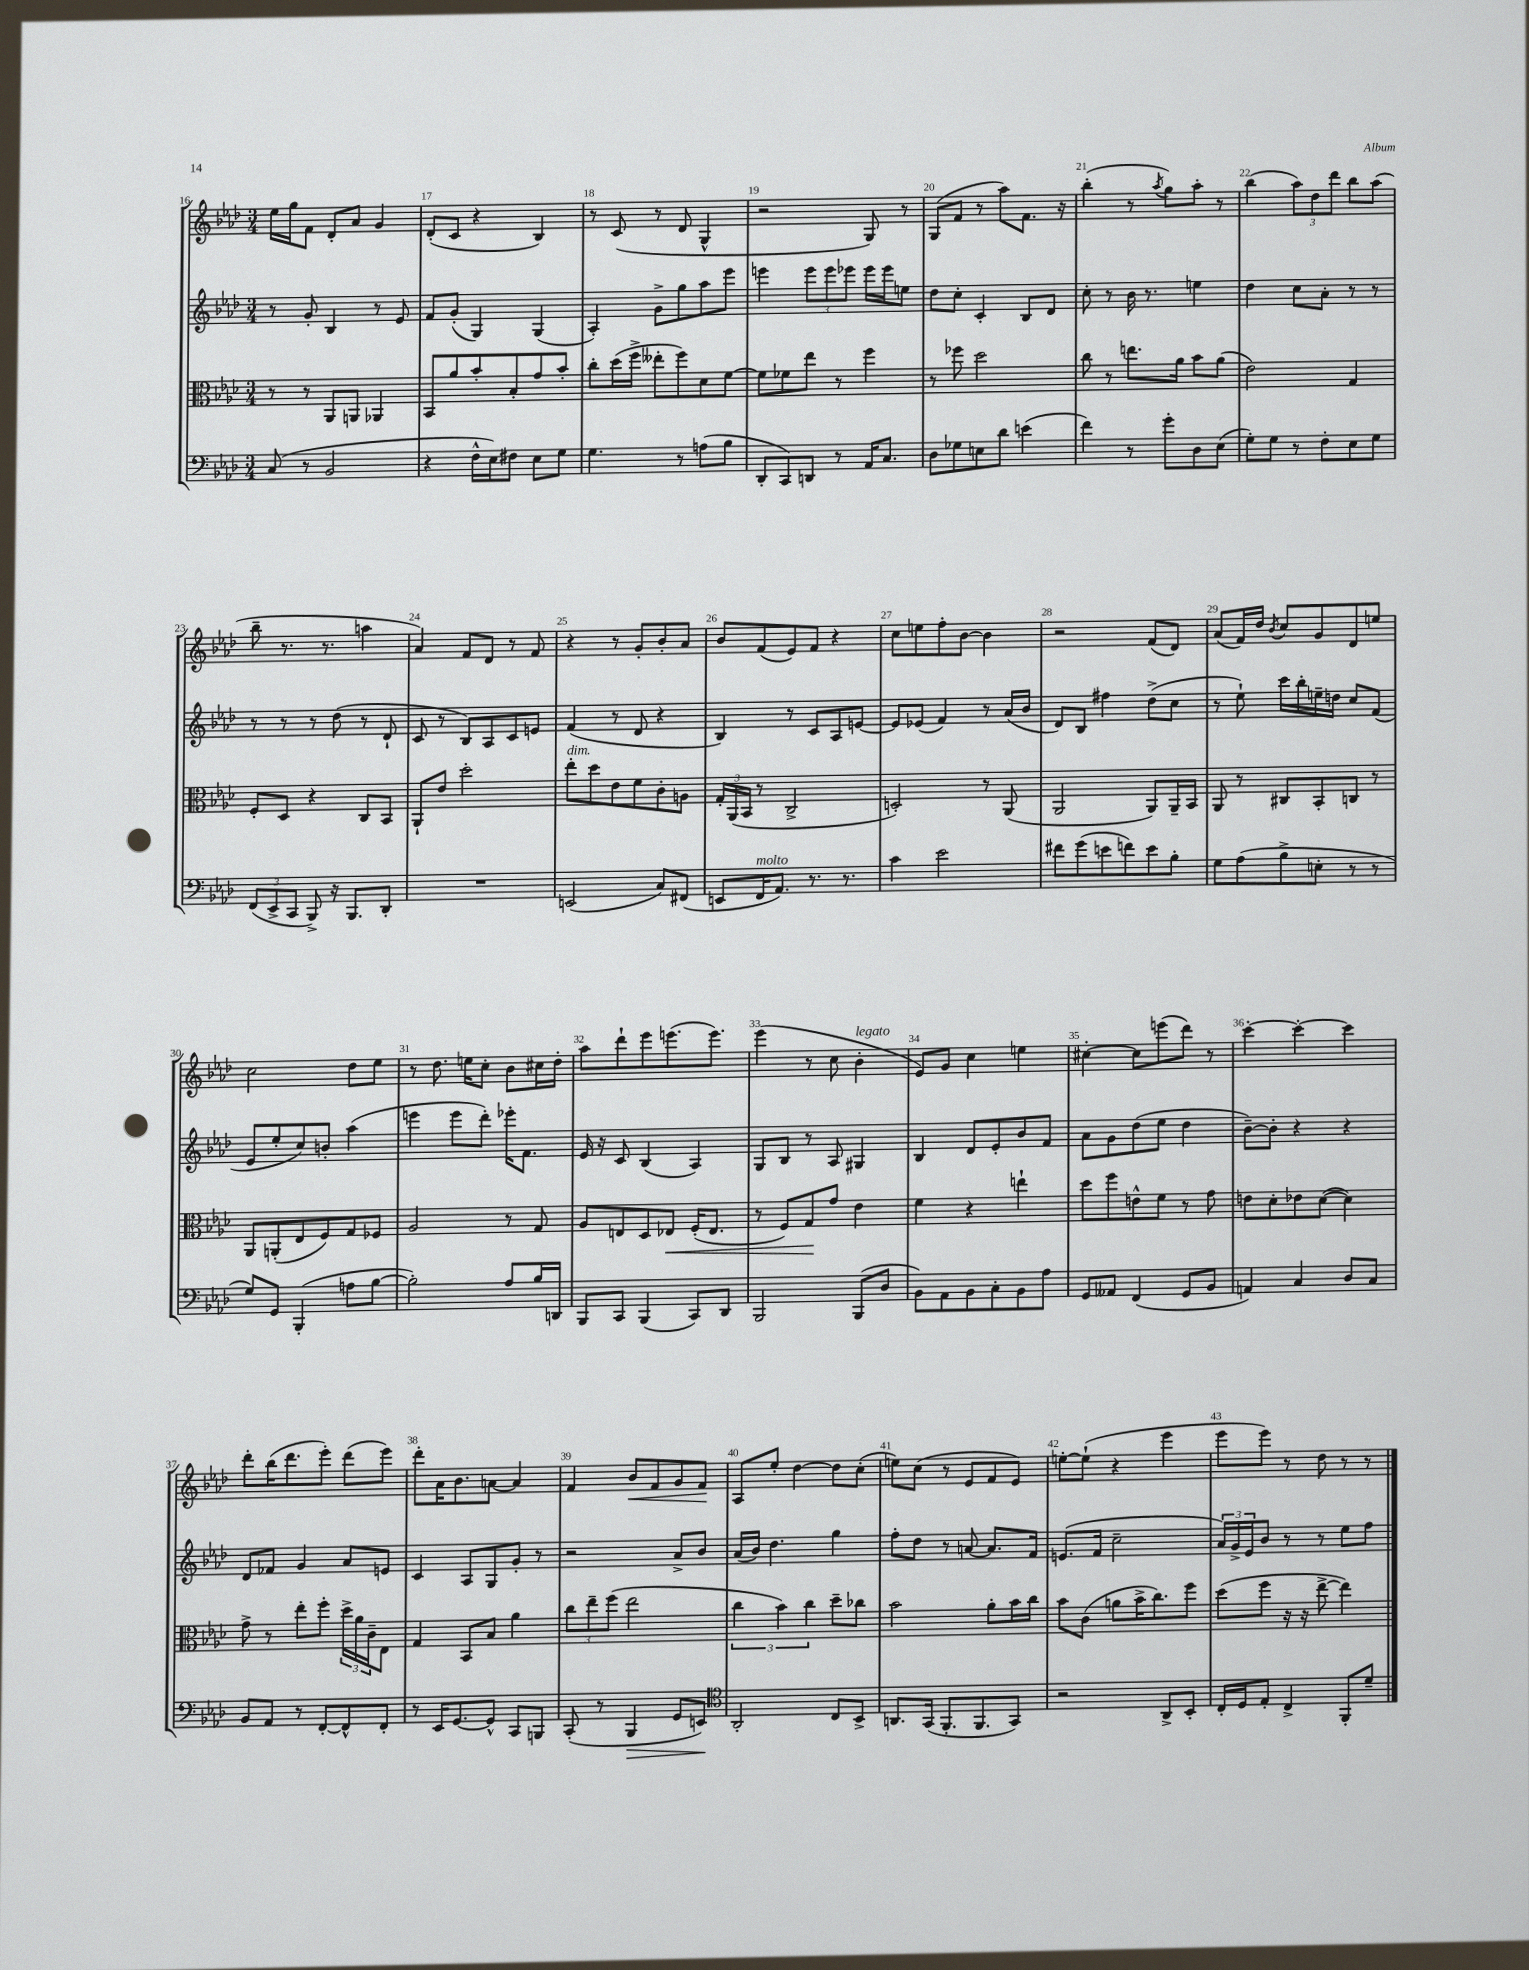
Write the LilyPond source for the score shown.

<<
\new StaffGroup <<
\new Staff = "s0" {
    \clef treble \key aes \major \numericTimeSignature \time 3/4
    ees''16 g''16 f'8 des'8-. aes'8 g'4 |
    des'8-.( c'8 r4 bes4) |
    r8 c'8( r8 des'8 g4-^ |
    r2 g8) r8 |
    g8( f'8 r8 aes''8) f'8. r16 |
    bes''4-.( r8 \acciaccatura { aes''8 } g''8) aes''8-. r8 |
    bes''4( \tuplet 3/2 { aes''8) des''8 des'''8 } bes''8 aes''8( |
    bes''8-- r8. r8. a''4 |
    aes'4) f'8 des'8 r8 f'8 |
    r4 r8 g'8-. bes'8-. aes'8 |
    bes'8 f'8( ees'8) f'8 r4 |
    c''8 e''8 f''8-. bes'8~ bes'4 |
    r2 f'8( des'8) |
    aes'8( f'16) des''16 \acciaccatura { bes'8 } c''8 g'8 des'8 e''8 |
    c''2 des''8 ees''8 |
    r8 des''8. e''16 c''8-. bes'8 cis''16 des''16-. |
    aes''8 des'''8-! ees'''8 e'''8.( e'''8.) |
    ees'''4( r8 c''8 bes'4-.^\markup { \italic "legato" } |
    ees'8) g'8 c''4 e''4 |
    cis''4~-. cis''8 e'''8( des'''8) r8 |
    c'''4~-. c'''4~-. c'''4 |
    des'''8-. bes''16( des'''8. ees'''8-.) des'''8( ees'''8) |
    des'''8-. aes'16 bes'8. a'8~ a'4 |
    f'4 bes'8\< f'8 g'8 f'8\! |
    aes8 ees''8-. des''4~ des''8 c''8-.( |
    e''8) c''8( r8 ees'8 f'8 ees'8) |
    e''8~-. e''8-!( r4 ees'''4 |
    ees'''8 ees'''8) r8 des''8 r8 r8 \bar "|." |
}
\new Staff = "s1" {
    \clef treble \key aes \major \numericTimeSignature \time 3/4
    r8 g'8-. bes4 r8 ees'8 |
    f'8 g'8-.( g4) g4( |
    aes4-.) g'8-> g''8 aes''8 ees'''8 |
    e'''4 \tuplet 3/2 { e'''8 e'''8 ees'''8 } ees'''16 ees'''16 e''8 |
    des''8 c''8-. c'4-. bes8 des'8 |
    c''8-. r8 bes'16 r8. e''4 |
    des''4 c''8 aes'8-. r8 r8 |
    r8 r8 r8 des''8( r8 des'8-! |
    c'8 r8 bes8) aes8 c'8 e'8 |
    f'4( r8 des'8 r4 |
    bes4) r8 c'8 aes8 e'8~ |
    e'8 ees'8( f'4) r8 aes'16( bes'16 |
    des'8) bes8 fis''4 des''8->( c''8 |
    r8 ees''8-!) c'''16 bes''16-. e''16-- d''16 c''8 f'8( |
    ees'8 ees''8-. c''8) b'8-. aes''4( |
    e'''4 e'''8 des'''8-.) ees'''16-. f'8. |
    ees'16 r16 c'8 bes4( aes4) |
    g8 bes8 r8 aes8 gis4 |
    bes4 des'8 ees'8-. bes'8 f'8 |
    aes'8 g'8 des''8( ees''8 des''4 |
    bes'8~--) bes'8-. r4 r4 |
    des'8 fes'8 g'4 aes'8 e'8 |
    c'4 aes8 g8 g'8-. r8 |
    r2 aes'8-> bes'8 |
    aes'16( bes'16) des''4. g''4 |
    f''8-. des''8 r8 a'8~ a'8. f'16 |
    e'8.( f'16 c''2-- |
    \tuplet 3/2 { aes'16) g'16-> ees'16 } bes'8 r8 r8 ees''8 f''8 \bar "|." |
}
\new Staff = "s2" {
    \clef alto \key aes \major \numericTimeSignature \time 3/4
    r8 r8 aes,8 a,8 aes,4 |
    bes,8 aes'8 bes'8-. bes8-. g'8 bes'8-. |
    c''8-. des''16( f''16-> eeses''8-. f''8) des'8 f'8~ |
    f'8 fes'8 ees''8 r8 f''4 |
    r8 fes''8 des''2 |
    c''8 r8 e''8. aes'16 bes'8 aes'8( |
    ees'2) g4 |
    f8-. des8 r4 c8 bes,8 |
    aes,8-! ees'8 des''2-. |
    ees''8-.^\markup { \italic "dim." } des''8 ees'8 f'8 c'8-. a8 |
    \tuplet 3/2 { g16-. aes,16( bes,16 } r8 c2-> |
    d2-.) r8 aes,8( |
    aes,2 aes,8) aes,16-- bes,16 |
    aes,8 r8 cis8 bes,8-. c8 r8 |
    aes,8 a,8-.( ees8 f8) g8 fes8 |
    aes2 r8 g8 |
    aes8 e8 des8 ees8\< f16-.( ees8. |
    r8 f8) g8\! g'8 ees'4 |
    f'4 r4 e''4-! |
    des''8 f''8 e'8-^ f'8 r8 g'8 |
    e'8 des'8-. ees'8 des'8~( des'4) |
    g'8-> r8 ees''8-. f''8-. \tuplet 3/2 { des''16-> aes'16 c'16-- } ees8 |
    g4 bes,8 bes8 aes'4 |
    \tuplet 3/2 { c''8 ees''8-- f''8( } ees''2 |
    \tuplet 3/2 { c''4 bes'4) c''4 } des''8-- ces''8 |
    bes'2 aes'8-. bes'16 c''16 |
    bes'8 c'8( a'8 bes'16-> c''8.) f''8 |
    des''8( f''8 r16 r16 ees''8~-> ees''4) \bar "|." |
}
\new Staff = "s3" {
    \clef bass \key aes \major \numericTimeSignature \time 3/4
    c8( r8 bes,2 |
    r4 f16-^ ees16) fis8 ees8 g8 |
    g4. r8 a8( bes8 |
    des,8-. c,8) d,8 r8 aes,16 c8. |
    des8 ges8 e8 des'8 e'4( |
    f'4) r8 g'8-. des8 ees8( |
    g8-.) g8 r8 f8-. ees8 g8 |
    \tuplet 3/2 { f,8( ees,8-> c,8 } bes,,8->) r16 bes,,8. des,8-. |
    R2. |
    e,2( c8) fis,8( |
    e,8 f,16^\markup { \italic "molto" } aes,8.) r8. r8. |
    c'4 ees'2 |
    fis'8 g'8( e'8 f'8) e'8 bes8-. |
    g8 aes8( bes8-> e8-. r8 r8 |
    g8) g,8 bes,,4-.( a8 bes8~ |
    bes2-.) aes8 bes16 d,16 |
    bes,,8 c,8 bes,,4( c,8) des,8 |
    bes,,2 bes,,8( des8 |
    bes,8) aes,8 bes,8 c8-. bes,8 aes8 |
    g,8 aeses,8 f,4( g,8 bes,8 |
    a,4) c4 des8 c8 |
    bes,8 aes,8 r8 f,8~-. f,8-^ f,8-. |
    r8 ees,16 g,8.~ g,8-^ c,8 b,,8 |
    c,8-.( r8 bes,,4\> g,8 e,8\!) |
    \clef tenor aes,2-. c8 bes,8-> |
    a,8. g,16( f,8.-. f,8. g,8) |
    r2 aes,8-> bes,8-. |
    c16-. des16 ees8-. c4-> f,8-. des'8-- \bar "|." |
}
>>
>>
\layout { \context { \Score currentBarNumber = #16 \override BarNumber.break-visibility = ##(#f #t #t) barNumberVisibility = #all-bar-numbers-visible } }
